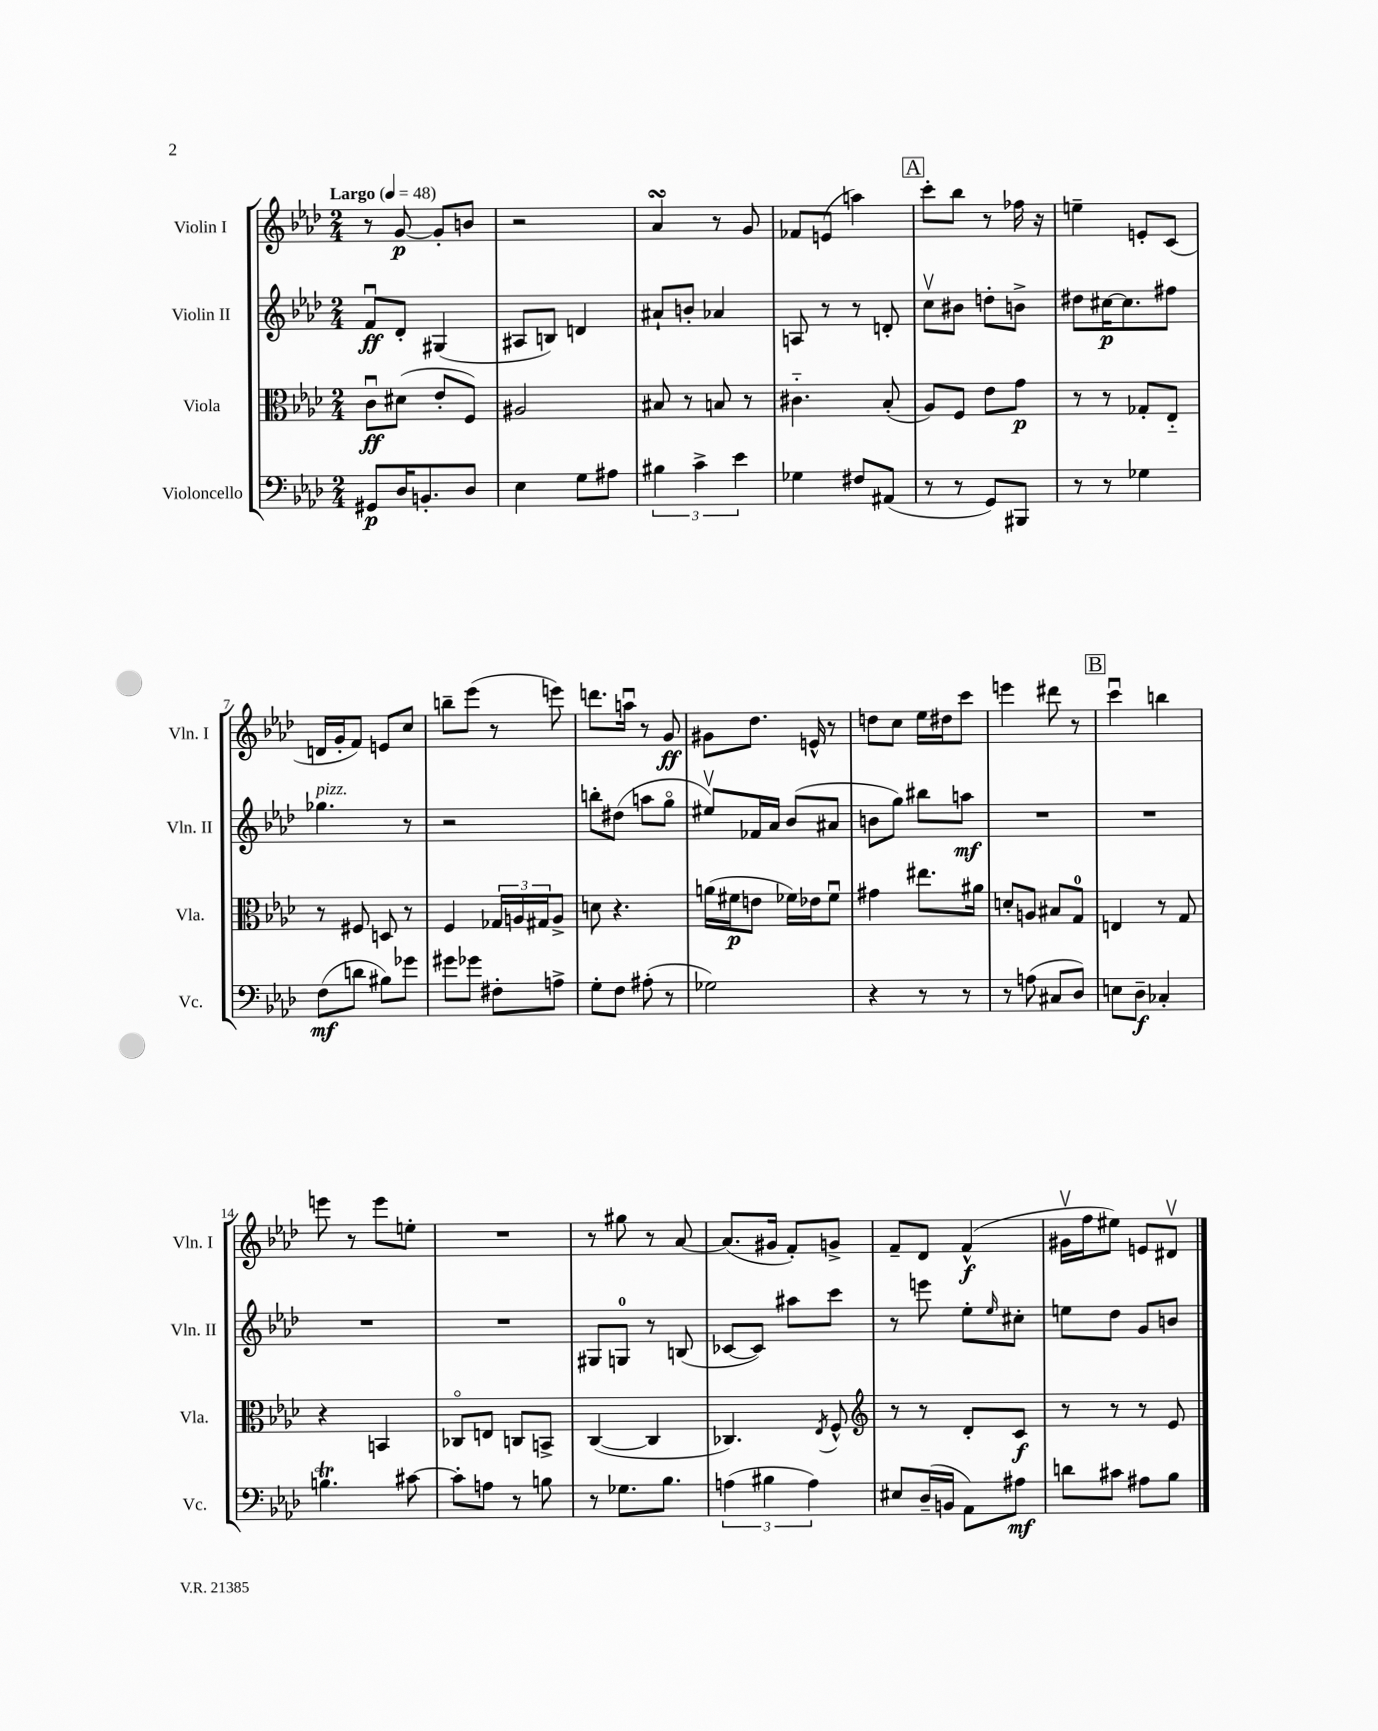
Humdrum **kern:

**kern	**dynam	**kern	**dynam	**kern	**dynam	**kern	**dynam
*part4	*part4	*part3	*part3	*part2	*part2	*part1	*part1
*staff4	*staff4	*staff3	*staff3	*staff2	*staff2	*staff1	*staff1
*I"Violoncello	*	*I"Viola	*	*I"Violin II	*	*I"Violin I	*
*I'Vc.	*	*I'Vla.	*	*I'Vln. II	*	*I'Vln. I	*
*clefF4	*	*clefC3	*	*clefG2	*	*clefG2	*
*k[b-e-a-d-]	*	*k[b-e-a-d-]	*	*k[b-e-a-d-]	*	*k[b-e-a-d-]	*
*M2/4	*	*M2/4	*	*M2/4	*	*M2/4	*
*MM48	*	*MM48	*	*MM48	*	*MM48	*
=1	=1	=1	=1	=1	=1	=1	=1
!	!	!	!	!	!	!LO:TX:a:B:t=Largo	!
8GG#X/L	p	8cu\L	ff	8fu/L	ff	8r	.
16D-/K	.	(8d#X\J	.	8d-'/J	.	[8g/	p
8.BBn'/	.	.	.	.	.	.	.
.	.	8e-'/L	.	(4G#X/	.	8g'/L]	.
8D-/J	.	8F/J)	.	.	.	8bn/J	.
=2	=2	=2	=2	=2	=2	=2	=2
4E-\	.	2A#X/	.	8A#X/L	.	2r	.
.	.	.	.	8Bn/J)	.	.	.
8G\L	.	.	.	4dn/	.	.	.
8A#X\J	.	.	.	.	.	.	.
=3	=3	=3	=3	=3	=3	=3	=3
6B#X\	.	8B#X/	.	8a#X`/L	.	4a-sSSs/	.
.	.	8r	.	8bn'/J	.	.	.
6c^\	.	.	.	.	.	.	.
.	.	8Bn/	.	4a-X/	.	8r	.
6e-\	.	.	.	.	.	.	.
.	.	8r	.	.	.	8g/	.
=4	=4	=4	=4	=4	=4	=4	=4
4G-X\	.	4.c#X\	.	8An/	.	8f-X/L	.
.	.	.	.	8r	.	(8en/J	.
8F#X/L	.	.	.	8r	.	4aan\)	.
(8AA#X/J	.	(8B-'/	.	8dn'/	.	.	.
!!LO:REH:place=s1:t=A
=5	=5	=5	=5	=5	=5	=5	=5
8r	.	8A-/L)	.	8ccv\L	.	8ccc'\L	.
8r	.	8F/J	.	8b#X\J	.	8bb-\J	.
8GG/L)	.	8e-\L	.	8ddn'\L	.	8r	.
8BBB#X/J	.	8g\J	p	8bn^\J	.	16ff-X\	.
.	.	.	.	.	.	16r	.
=6	=6	=6	=6	=6	=6	=6	=6
8r	.	8r	.	8dd#X\L	.	4een~\	.
8r	.	8r	.	[16cc#X\K	p	.	.
.	.	.	.	8.cc#\]	.	.	.
4G-X\	.	8G-X'/L	.	.	.	8en'/L	.
.	.	8E-/J	.	8ff#X\J	.	(8c/J	.
!!LO:LB:g=z
=7	=7	=7	=7	=7	=7	=7	=7
!	!	!	!	!LO:TX:a:i:t=pizz.	!	!	!
(8F\L	mf	8r	.	4.gg-X\	.	16dn/LL	.
.	.	.	.	.	.	16g'/J	.
8dn\J	.	8F#X/	.	.	.	8f/J)	.
8B#X\L)	.	8Dn/	.	.	.	8en/L	.
8g-X\J	.	8r	.	8r	.	8cc/J	.
=8	=8	=8	=8	=8	=8	=8	=8
8g#X\L	.	4F/	.	2r	.	8bbn~\L	.
8g-X\J	.	.	.	.	.	(8eee-\J	.
8F#X'\L	.	24G-X/LL	.	.	.	8r	.
.	.	24An/	.	.	.	.	.
.	.	24G#X/J	.	.	.	.	.
8An^\J	.	8A^/J	.	.	.	8eeen\)	.
=9	=9	=9	=9	=9	=9	=9	=9
8G'\L	.	8dn\	.	8bbn'\L	.	8.dddn\L	.
8F\J	.	4.r	.	(8dd#X\J	.	.	.
.	.	.	.	.	.	16aanu\Jk	.
(8A#X'\	.	.	.	8aan\L	.	8r	.
8r	.	.	.	8gg\J	.	8g/	ff
=10	=10	=10	=10	=10	=10	=10	=10
2G-X\)	.	(16an\LL	.	8ee#Xv/L)	.	8g#X\L	.
.	.	16f#X\J	p	.	.	.	.
.	.	8en\J	.	16f-X/L	.	8.dd-\J	.
.	.	.	.	16a-/JJ	.	.	.
.	.	16f-X\LL)	.	(8b-/L	.	.	.
.	.	16e-X\J	.	.	.	16en^^/	.
.	.	8f-u\J	.	8a#X/J	.	8r	.
=11	=11	=11	=11	=11	=11	=11	=11
4r	.	4g#X\	.	8bn\L	.	8ddn\L	.
.	.	.	.	8gg\J)	.	8cc\J	.
8r	.	8.ee#X\L	.	8bb#X\L	.	16ee-\LL	.
.	.	.	.	.	.	16dd#X\J	.
8r	.	.	.	8aan\J	mf	8ccc\J	.
.	.	16a#X\Jk	.	.	.	.	.
=12	=12	=12	=12	=12	=12	=12	=12
8r	.	8dn'/L	.	2r	.	4eeen\	.
(8An\	.	8An/J	.	.	.	.	.
8C#X/L	.	8B#X/L	.	.	.	8ddd#X\	.
8D-/J)	.	8G/J	.	.	.	8r	.
!!LO:REH:place=s1:t=B
=13	=13	=13	=13	=13	=13	=13	=13
8En\L	.	4En/	.	2r	.	4cccu\	.
8D-~\J	f	.	.	.	.	.	.
4C-X'/	.	8r	.	.	.	4bbn\	.
.	.	8G/	.	.	.	.	.
!!LO:LB:g=z
=14	=14	=14	=14	=14	=14	=14	=14
4.Bnt\	.	4r	.	2r	.	8eeen\	.
.	.	.	.	.	.	8r	.
.	.	4BBn/	.	.	.	8eee\L	.
[8c#X\	.	.	.	.	.	8een'\J	.
=15	=15	=15	=15	=15	=15	=15	=15
8c#'\L]	.	8C-X/L	.	2r	.	2r	.
8An\J	.	8En/J	.	.	.	.	.
8r	.	8Cn/L	.	.	.	.	.
8Bn\	.	8BBn^/J	.	.	.	.	.
=16	=16	=16	=16	=16	=16	=16	=16
8r	.	([4C/	.	8G#X/L	.	8r	.
8.G-X\L	.	.	.	8Gn/J	.	8gg#X\	.
.	.	4C/]	.	8r	.	8r	.
8.B-\J	.	.	.	.	.	.	.
.	.	.	.	(8Bn/	.	[8a-/	.
=17	=17	=17	=17	=17	=17	=17	=17
(6An\	.	4.C-X/)	.	[8c-X/L	.	(8.a-/L]	.
.	.	.	.	8c-/J])	.	.	.
6B#X\	.	.	.	.	.	.	.
.	.	.	.	.	.	16g#X/Jk	.
.	.	.	.	8aa#X\L	.	8f'/L)	.
6A\)	.	.	.	.	.	.	.
.	.	8qE-/	.	.	.	.	.
.	.	8F^^/	.	8ccc\J	.	8gn^/J	.
=18	=18	=18	=18	=18	=18	=18	=18
*	*	*clefG2	*	*	*	*	*
8E#X/L	.	8r	.	8r	.	8f~/L	.
(16D-~/L	.	8r	.	8eeen\	.	8d-/J	.
16BBn/JJ	.	.	.	.	.	.	.
8AA-\L)	.	8d-'/L	.	8ee-'\L	.	(4f^^/	f
.	.	.	.	16qqee-/	.	.	.
8A#X\J	mf	8c/J	f	8cc#X'\J	.	.	.
=19	=19	=19	=19	=19	=19	=19	=19
8dn\L	.	8r	.	8een\L	.	16g#Xv\LL	.
.	.	.	.	.	.	16ff\J	.
8c#X\J	.	8r	.	8dd-\J	.	8ee#X\J)	.
8A#X\L	.	8r	.	8g/L	.	8en/L	.
8B-\J	.	8e-/	.	8bn/J	.	8d#Xv/J	.
==	==	==	==	==	==	==	==
*-	*-	*-	*-	*-	*-	*-	*-
